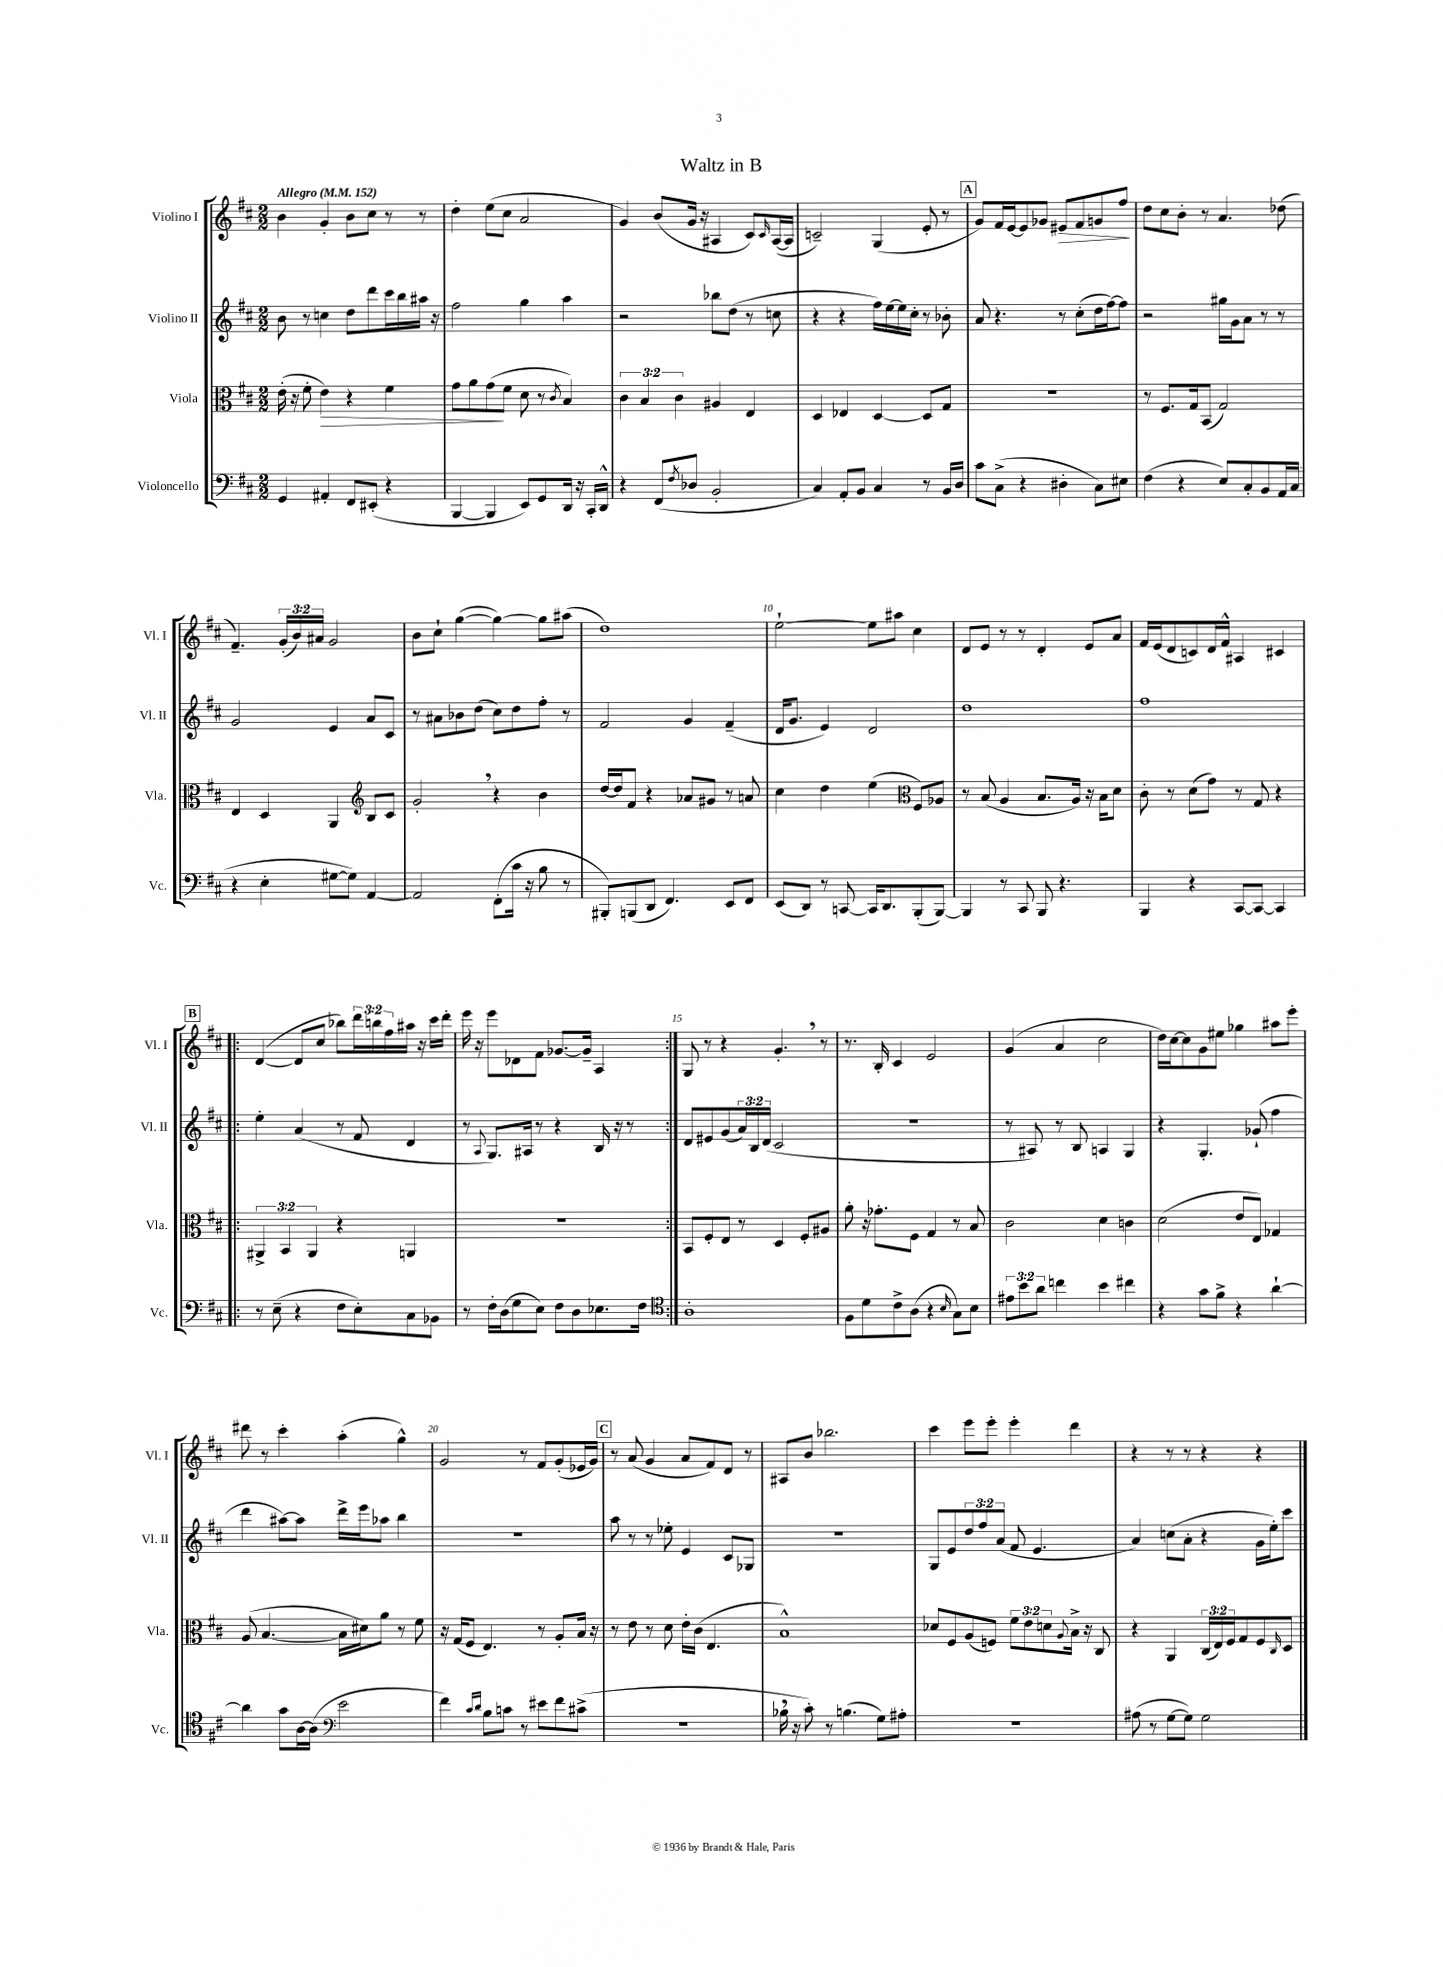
\header { title = "Waltz in B" }
<<
\new StaffGroup <<
\new Staff = "s0" \with { instrumentName = "Violino I" shortInstrumentName = "Vl. I" } {
    \clef treble \key d \major \numericTimeSignature \time 2/2 \override Staff.TupletNumber.text = #tuplet-number::calc-fraction-text \tempo "Allegro" 4 = 152
    b'4 g'4-. b'8 cis''8 r8 r8 |
    d''4-. e''8( cis''8 a'2 |
    g'4) b'8( g'16 r16 ais4 cis'8) \grace { cis'16 } ais16~( ais16 |
    c'2--) g4( e'8-. r8 |
    \mark \markup { \box "A" } g'8) fis'16 e'16~ e'8 ges'8 eis'8\> fis'8 g'8 fis''8\! |
    d''8 cis''8 b'8-. r8 a'4. des''8( |
    fis'4.--) \tuplet 3/2 { g'16-.( b'16) ais'16 } g'2 |
    b'8 cis''8-! g''4~( g''4~) g''8 ais''8( |
    d''1) |
    e''2~-! e''8 ais''8 cis''4 |
    d'8 e'8 r8 r8 d'4-. e'8 a'8 |
    fis'16 e'16( d'8 c'8) d'16 fis'16-^ ais4 cis'4 |
    \repeat volta 2 { \mark \markup { \box "B" } d'4~( d'8 cis''8 bes''8) \tuplet 3/2 { d'''16 b''16 fis''16 } ais''16 r16 cis'''16 d'''16-. |
    e'''16 r16 e'''8 des'8 fis'8 ges'8.~ ges'16-- a4 | }
    g8 r8 r4 g'4.-. \breathe r8 |
    r8. b16-. cis'4 e'2 |
    g'4( a'4 cis''2 |
    d''16) cis''16~ cis''8 g'8 eis''8 ges''4 ais''8 e'''8-. |
    dis'''8 r8 cis'''4-. a''4-.( g''4-^) |
    g'2 r8 fis'8 g'8-.( ees'16 g'16) |
    \mark \markup { \box "C" } r8 a'8( g'4 a'8 fis'8) d'8 r8 |
    ais8 b'8 bes''2. |
    cis'''4 e'''8 e'''8-. e'''4-. d'''4 |
    r4 r8 r8 r4 r4 \bar "|." |
}
\new Staff = "s1" \with { instrumentName = "Violino II" shortInstrumentName = "Vl. II" } {
    \clef treble \key d \major \numericTimeSignature \time 2/2 \override Staff.TupletNumber.text = #tuplet-number::calc-fraction-text
    b'8 r8 c''4 d''8 d'''8 cis'''16 b''16 ais''16 r16 |
    fis''2 g''4 a''4 |
    r2 bes''8 d''8( r8 c''8 |
    r4 r4 fis''16) e''16~ e''16 cis''16-. r8 bes'8-. |
    \mark \markup { \box "A" } a'8 r4. r8 cis''8-.( d''16 fis''16~) fis''8 |
    r2 gis''16 g'16 a'8 r8 r8 |
    g'2 e'4 a'8 cis'8 |
    r8 ais'8 bes'8 d''8( cis''8) d''8 fis''8-. r8 |
    fis'2 g'4 fis'4--( |
    d'16 g'8. e'4) d'2 |
    d''1 |
    fis''1 |
    \repeat volta 2 { \mark \markup { \box "B" } e''4-. a'4( r8 fis'8 d'4 |
    r8 \appoggiatura { a8 } g8.) ais16 r8 r4 b16 r16 r8 | }
    d'8 eis'8 g'8( \tuplet 3/2 { a'16) b16 d'16( } cis'2 |
    R1 |
    r8 ais8) r8 b8 a4 g4 |
    r4 g4.-. ges'8-!( fis''4 |
    d'''4 ais''8~) ais''8 d'''16-> e'''16 aes''8 b''4 |
    r1 |
    \mark \markup { \box "C" } a''8 r8 r8 ees''8-. e'4 cis'8 ges8 |
    R1 |
    g8 e'8 \tuplet 3/2 { d''8 fis''8 a'8( } fis'8 e'4. |
    a'4) c''8( a'8-. r4 g'16 e''16-.) cis'''8 \bar "|." |
}
\new Staff = "s2" \with { instrumentName = "Viola" shortInstrumentName = "Vla." } {
    \clef alto \key d \major \numericTimeSignature \time 2/2 \override Staff.TupletNumber.text = #tuplet-number::calc-fraction-text
    e'16-.( r16 fis'8-. e'4\>) r4 fis'4 |
    g'8 a'8 g'8\!( fis'8 d'8 r8 \acciaccatura { cis'8 } b4) |
    \tuplet 3/2 { cis'4 b4 cis'4 } ais4 e4 |
    d4 ees4 d4~ d8 g8 |
    \mark \markup { \box "A" } R1 |
    r8 fis8. g16 b,8( g2) |
    e4 d4 a,4 \clef treble b8 cis'8 |
    g'2-. \breathe r4 b'4 |
    d''16~ d''16 fis'8 r4 aes'8 gis'8 r8 a'8 |
    cis''4 d''4 e''4( \clef alto fis8) aes8 |
    r8 b8( a4 b8. a16) r16 b16 d'8 |
    cis'8-. r8 d'8( g'8) r8 g8 r4 |
    \repeat volta 2 { \mark \markup { \box "B" } \tuplet 3/2 { ais,4-> b,4 ais,4 } r4 a,4 |
    R1 | }
    b,8 fis8-. e8 r8 d4 fis8-. ais8 |
    a'8-. r16 ges'8.-. fis8 g4 r8 b8 |
    cis'2 d'4 c'4 |
    d'2( e'8 e8) ges4 |
    a8( b4.~ b16 dis'16) a'8 r8 fis'8 |
    r16 g16( fis8 e4.) r8 a8-. b16 r16 |
    \mark \markup { \box "C" } r8 e'8 r8 d'8 e'16-. cis'16( e4. |
    b1-^) |
    des'8 fis8 a8( f8) \tuplet 3/2 { fis'8 e'8 d'8 } \appoggiatura { a8 } b16-> r16 cis8 |
    r4 a,4 \tuplet 3/2 { cis16( e16) fis16 } g8 fis8 \grace { cis16 } d8 \bar "|." |
}
\new Staff = "s3" \with { instrumentName = "Violoncello" shortInstrumentName = "Vc." } {
    \clef bass \key d \major \numericTimeSignature \time 2/2 \override Staff.TupletNumber.text = #tuplet-number::calc-fraction-text
    g,4 ais,4-. fis,8 eis,8-.( r4 |
    b,,4~ b,,4 e,8) g,8 d,16 r16 cis,16-. d,16-^ |
    r4 fis,8( \acciaccatura { fis8 } des8 b,2-. |
    cis4) a,8-. b,8 cis4 r8 b,16 d16 |
    \mark \markup { \box "A" } cis'8 cis8->( r4 dis4-. cis8) eis8 |
    fis4( r4 e8) cis8-. b,8 a,16 cis16( |
    r4 e4-. gis8~ gis8) a,4~ |
    a,2 fis,8-.( cis'16 r16 b8 r8 |
    bis,,8-.) b,,8( d,8 fis,4.) e,8 fis,8 |
    e,8( d,8) r8 c,8~ c,16 d,8. b,,8-.( b,,8~) |
    b,,4 r8 cis,8 b,,8 r4. |
    b,,4 r4 cis,8~ cis,8~ cis,4 |
    \repeat volta 2 { \mark \markup { \box "B" } r8 e8--( r4 fis8 e8-.) cis8 bes,8 |
    r8 fis16-. d16( g8 e8) fis8 d8 ees8. fis16 | }
    \clef tenor a1-. |
    fis8 d'8 cis'8-> a8( r4 \grace { b16 } g8) b8 |
    \tuplet 3/2 { eis'8 b'8 a'8 } c''4 b'4 cis''4 |
    r4 g'8 fis'8-> r4 a'4~-! |
    a'4 g'8 a16~ a16( \clef bass e'2 |
    fis'4) \grace { cis'16 d'16 } b8 c'8 r8 eis'8 fis'8 cis'8->( |
    \mark \markup { \box "C" } R1 |
    bes16 \breathe r16 cis'8-.) r8 b4.( g8) ais8-. |
    R1 |
    ais8( r8 g8~ g8) g2 \bar "|." |
}
>>
>>
\layout { \context { \Score \override BarNumber.break-visibility = ##(#f #t #t) barNumberVisibility = #(every-nth-bar-number-visible 5) } }
